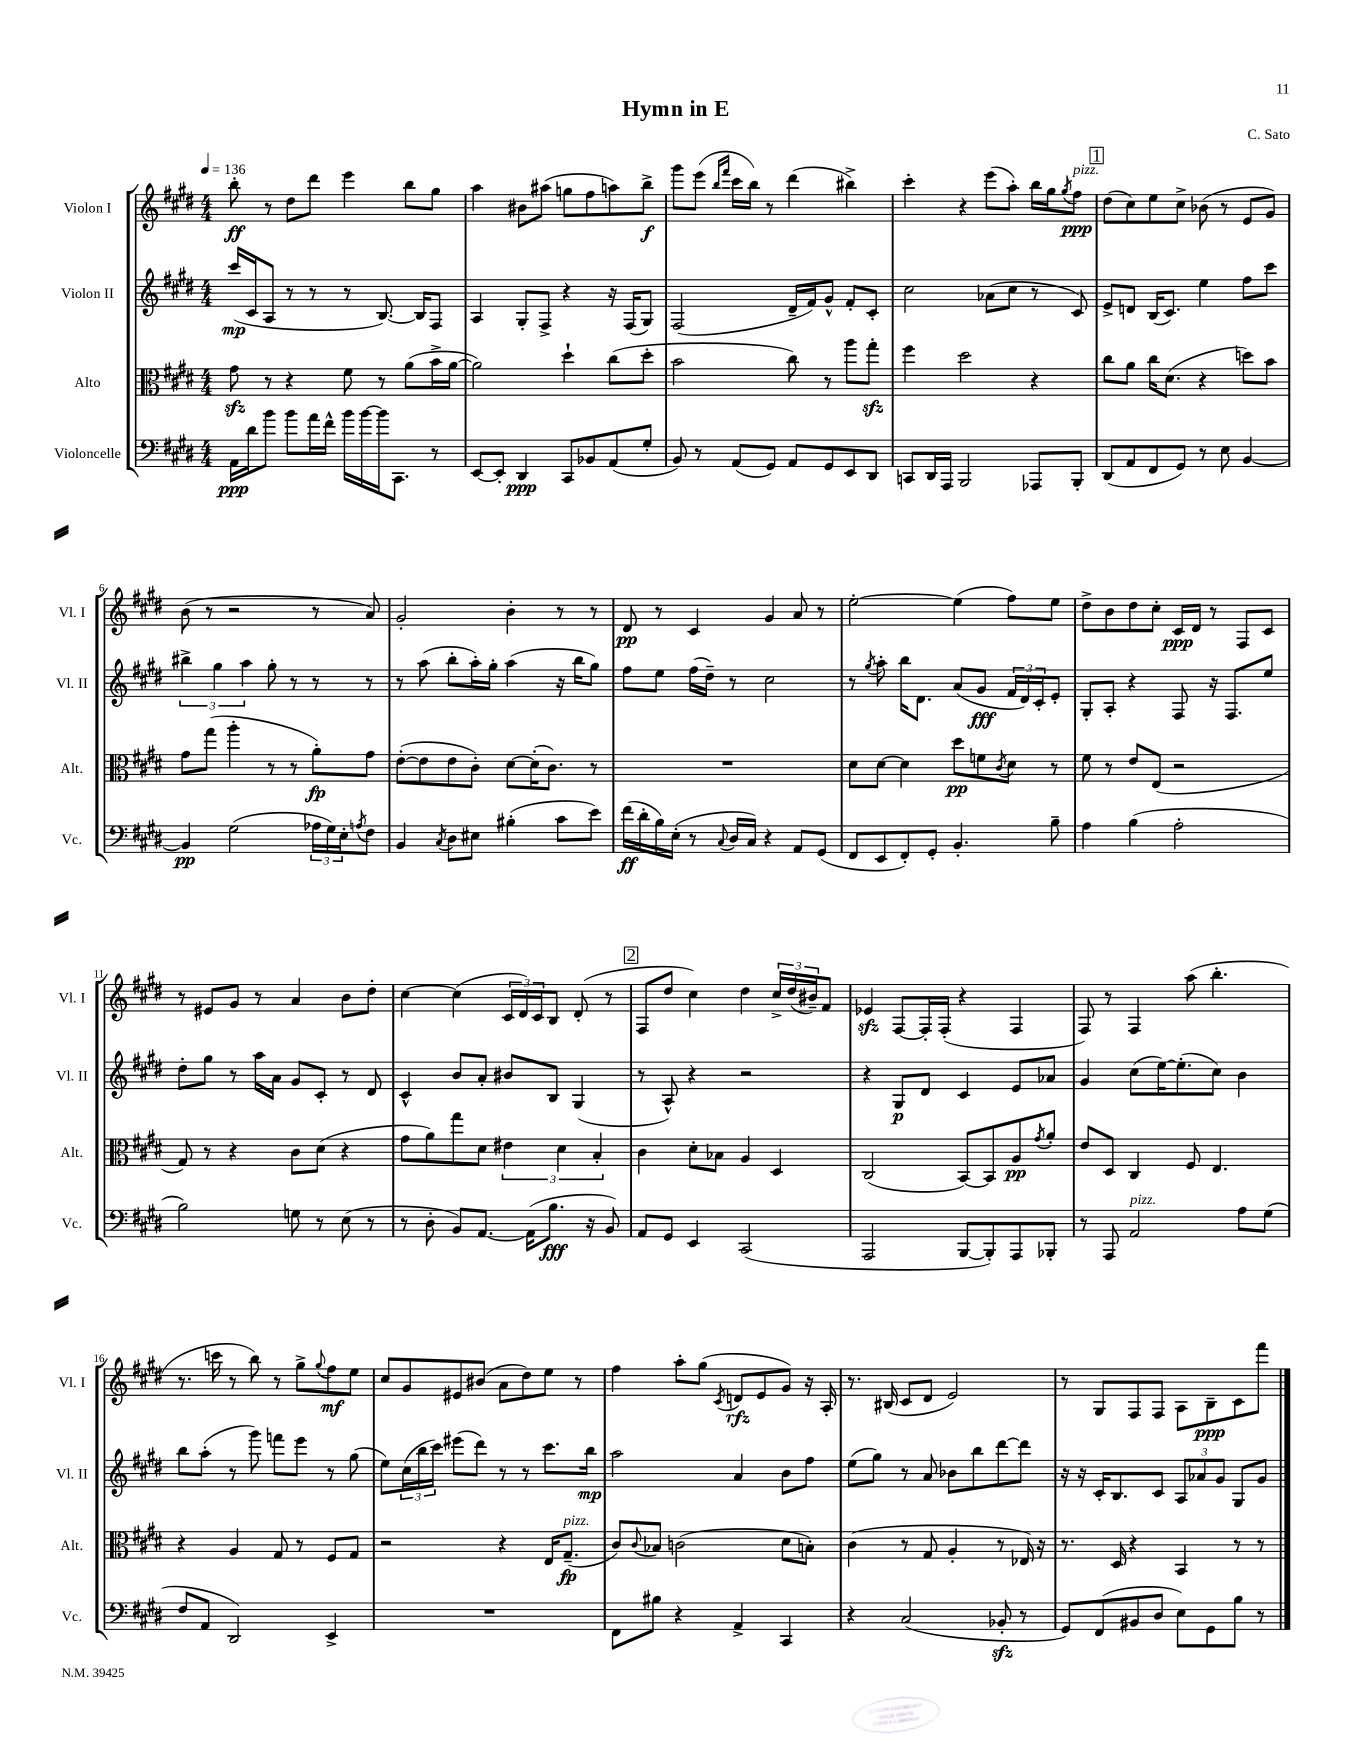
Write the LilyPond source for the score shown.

\header { title = "Hymn in E" composer = "C. Sato" }
<<
\new StaffGroup <<
\new Staff = "s0" \with { instrumentName = "Violon I" shortInstrumentName = "Vl. I" } {
    \clef treble \key e \major \numericTimeSignature \time 4/4 \tempo 4 = 136
    b''8-.\ff r8 dis''8 dis'''8 e'''4 b''8 gis''8 |
    a''4 bis'8 ais''8( g''8 fis''8 a''8) b''8->\f |
    gis'''8 e'''8( \grace { b''16 fis'''16 } cis'''16 b''16) r8 dis'''4( bis''4->) |
    cis'''4-. r4 e'''8( a''8-.) b''16 gis''16 \acciaccatura { gis''8 } fis''8\ppp^\markup { \italic "pizz." } |
    \mark \markup { \box "1" } dis''8( cis''8) e''8 cis''8-> bes'8( r8 e'8 gis'8) |
    b'8( r8 r2 r8 a'8) |
    gis'2-. b'4-. r8 r8 |
    dis'8\pp r8 cis'4 gis'4 a'8 r8 |
    e''2~-. e''4( fis''8) e''8 |
    dis''8-> b'8 dis''8 cis''8-. cis'16\ppp dis'16 r8 fis8 cis'8 |
    r8 eis'8 gis'8 r8 a'4 b'8 dis''8-. |
    cis''4~ cis''4( \tuplet 3/2 { cis'16 dis'16) cis'16 } b8 dis'8-.( r8 |
    \mark \markup { \box "2" } fis8 dis''8 cis''4) dis''4 \tuplet 3/2 { cis''16-> dis''16( bis'16--) } fis'8 |
    ees'4\sfz fis8~ fis16-. fis16-.( r4 fis4 |
    fis8) r8 fis4 a''8( b''4.-. |
    r8. c'''16 r8 b''8) r8 gis''8-> \appoggiatura { gis''8 } fis''8\mf e''8 |
    cis''8 gis'8 eis'8 bis'8( a'8 dis''8) e''8 r8 |
    fis''4 a''8-. gis''8( \acciaccatura { cis'8 } d'8\rfz e'8 gis'8) r16 a16-. |
    r8. bis16( cis'8 dis'8 e'2) |
    r8 gis8 fis8 fis8 a8 b8--\ppp cis'8 fis'''8 \bar "|." |
}
\new Staff = "s1" \with { instrumentName = "Violon II" shortInstrumentName = "Vl. II" } {
    \clef treble \key e \major \numericTimeSignature \time 4/4
    cis'''16\mp( cis'16 a8 r8 r8 r8 b8.~) b16 fis8 |
    a4 gis8-. fis8-> r4 r16 fis16( gis8) |
    fis2( dis'16-- fis'16) gis'8-^ fis'8-. cis'8-. |
    cis''2 aes'8( cis''8 r8 cis'8) |
    \mark \markup { \box "1" } e'8-> d'8 b16( cis'8.) e''4 fis''8 cis'''8 |
    \tuplet 3/2 { bis''4-> gis''4 a''4 } gis''8-. r8 r8 r8 |
    r8 a''8( b''8-. a''16-.) gis''16-. a''4( r16 b''16 gis''8) |
    fis''8 e''8 fis''16( dis''16--) r8 cis''2 |
    r8 \acciaccatura { gis''8 } a''8-. b''16 dis'8. a'8( gis'8\fff \tuplet 3/2 { fis'16 dis'16) cis'16-. } e'8-. |
    gis8-. a8-. r4 fis8 r16 fis8. e''8 |
    dis''8-. gis''8 r8 a''16 a'16 gis'8 cis'8-. r8 dis'8 |
    cis'4-^ b'8 a'8-. bis'8 b8 gis4( |
    \mark \markup { \box "2" } r8 a8-^) r4 r2 |
    r4 gis8\p dis'8 cis'4 e'8 aes'8 |
    gis'4 cis''8( e''16~) e''8.-.( cis''8) b'4 |
    b''8 a''8-.( r8 gis'''8) f'''8 e'''8 r8 gis''8( |
    e''8) \tuplet 3/2 { cis''16( b''16 cis'''16) } eis'''8( dis'''8) r8 r8 cis'''8. b''16\mp |
    a''2 a'4 b'8 fis''8 |
    e''8( gis''8) r8 a'8 bes'8 b''8 dis'''8~ dis'''8 |
    r16 r16 cis'16-. b8. cis'8 \tuplet 3/2 { a8 aes'8 gis'8 } gis8 gis'8 \bar "|." |
}
\new Staff = "s2" \with { instrumentName = "Alto" shortInstrumentName = "Alt." } {
    \clef alto \key e \major \numericTimeSignature \time 4/4
    gis'8\sfz r8 r4 fis'8 r8 a'8( b'16-> a'16~ |
    a'2) dis''4-! cis''8( dis''8-. |
    b'2 cis''8) r8 a''8 gis''8-.\sfz |
    fis''4 dis''2 r4 |
    \mark \markup { \box "1" } cis''8 a'8 cis''16 dis'8.( r4 d''8) b'8 |
    gis'8 gis''8( a''4-. r8 r8 a'8-.\fp) gis'8 |
    e'8~-.( e'8 e'8 cis'8-.) dis'8~ dis'16-.( cis'8.) r8 |
    R1 |
    dis'8 dis'8~ dis'4 dis''8\pp f'8 \acciaccatura { cis'8 } dis'8 r8 |
    fis'8 r8 e'8 e8( r2 |
    gis8) r8 r4 cis'8 dis'8( r4 |
    gis'8 a'8) gis''8 dis'8 \tuplet 3/2 { eis'4 dis'4 b4-. } |
    \mark \markup { \box "2" } cis'4 dis'8-. bes8 a4 dis4 |
    cis2( b,8~) b,8 a8\pp \acciaccatura { gis'8 } a'8-. |
    e'8 dis8 cis4 fis8 e4. |
    r4 a4 gis8 r8 fis8 gis8 |
    r2 r4 e16 gis8.--\fp^\markup { \italic "pizz." }( |
    cis'8) \appoggiatura { cis'8 } bes8 c'2( dis'8 b8-.) |
    cis'4( r8 gis8 a4-. r8 ees16) r16 |
    r8. dis16 r4 b,4 r8 r8 \bar "|." |
}
\new Staff = "s3" \with { instrumentName = "Violoncelle" shortInstrumentName = "Vc." } {
    \clef bass \key e \major \numericTimeSignature \time 4/4
    a,16\ppp dis'16 b'8 b'8 a'16 fis'16-^ b'16 b'16~ b'16 cis,8. r8 |
    e,8~ e,8-. dis,4\ppp cis,8 bes,8 a,8( gis8-. |
    b,8) r8 a,8( gis,8) a,8 gis,8 e,8 dis,8 |
    c,8 dis,16 a,,16 b,,2 aes,,8 b,,8-. |
    \mark \markup { \box "1" } dis,8( a,8 fis,8 gis,8) r8 e8 b,4~ |
    b,4\pp gis2( \tuplet 3/2 { aes16 gis16) e16-. } \acciaccatura { a8 } fis8 |
    b,4 \acciaccatura { cis8 } dis8 eis8 bis4-.( cis'8 e'8) |
    fis'16\ff( dis'16-. b16) e16-.( r8 \appoggiatura { cis8 } dis16 cis16) r4 a,8 gis,8( |
    fis,8 e,8 fis,8-.) gis,8-. b,4.-. b8-- |
    a4 b4( a2-. |
    b2) g8 r8 e8( r8 |
    r8 dis8-. b,8) a,8.~ a,16( b8.\fff r16 b,8) |
    \mark \markup { \box "2" } a,8 gis,8 e,4 cis,2( |
    a,,2 b,,8~ b,,8-.) a,,8 bes,,8-. |
    r8 a,,8 a,2^\markup { \italic "pizz." } a8 gis8( |
    fis8 a,8 dis,2) e,4-> |
    R1 |
    fis,8 bis8 r4 a,4-> cis,4 |
    r4 cis2( bes,8-.\sfz r8 |
    gis,8) fis,8( bis,8 dis8 e8) gis,8 b8 r8 \bar "|." |
}
>>
>>
